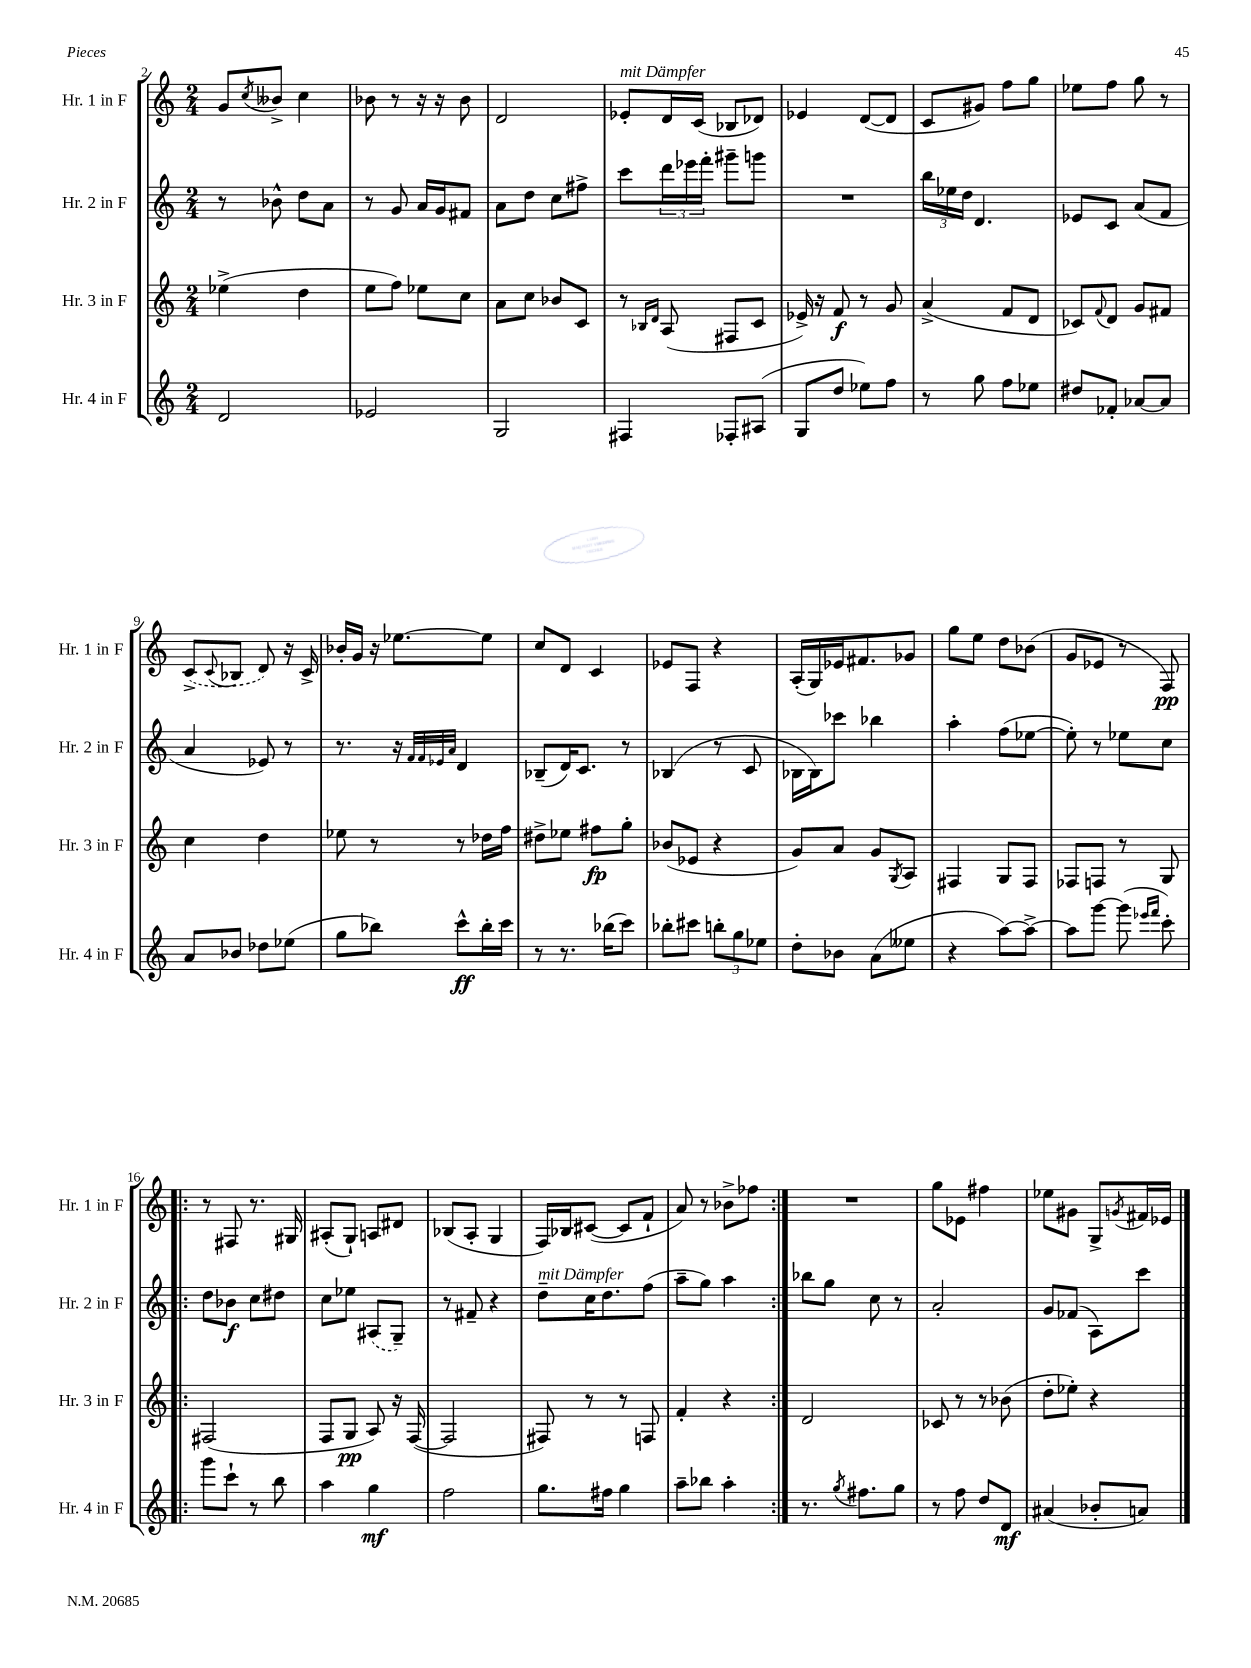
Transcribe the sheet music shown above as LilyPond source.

<<
\new StaffGroup <<
\new Staff = "s0" \with { instrumentName = "Hr. 1 in F" shortInstrumentName = "Hr. 1 in F" } {
    \clef treble \key c \major \numericTimeSignature \time 2/4
    g'8 \acciaccatura { c''8 } beses'8-> c''4 |
    bes'8 r8 r16 r16 bes'8 |
    d'2 |
    ees'8-.^\markup { \italic "mit Dämpfer" } d'16 c'16( bes8 des'8) |
    ees'4 d'8~( d'8 |
    c'8 gis'8) f''8 g''8 |
    ees''8 f''8 g''8 r8 |
    \once \slurDashed c'8->( \appoggiatura { c'8 } bes8 d'8) r16 c'16-> |
    bes'16-. g'16 r16 ees''8.~ ees''8 |
    c''8 d'8 c'4 |
    ees'8 f8 r4 |
    a16-.( g16) ees'16 fis'8. ges'8 |
    g''8 e''8 d''8 bes'8( |
    g'8 ees'8 r8 f8\pp) |
    \repeat volta 2 { r8 fis8 r8. gis16 |
    ais8-.( g8-!) a8 dis'8 |
    bes8( a8-. g4 |
    f16) bes16 cis'8~( cis'8 f'8-! |
    a'8) r8 bes'8-> fes''8 | }
    R2 |
    g''8 ees'8 fis''4 |
    ees''8 gis'8 g8-> \acciaccatura { g'8 } fis'16 ees'16 \bar "|." |
}
\new Staff = "s1" \with { instrumentName = "Hr. 2 in F" shortInstrumentName = "Hr. 2 in F" } {
    \clef treble \key c \major \numericTimeSignature \time 2/4
    r8 bes'8-^ d''8 a'8 |
    r8 g'8 a'16 g'16 fis'8 |
    a'8 d''8 c''8 fis''8-> |
    c'''8 \tuplet 3/2 { d'''16 ees'''16 f'''16-. } gis'''8-- g'''8 |
    R2 |
    \tuplet 3/2 { b''16 ees''16 d''16 } d'4. |
    ees'8 c'8 a'8( f'8 |
    a'4 ees'8) r8 |
    r8. r16 \grace { f'32 f'32 ees'32 a'32 } d'4 |
    bes8--( d'16) c'8. r8 |
    bes4( r8 c'8 |
    bes16 bes16) ces'''8 bes''4 |
    a''4-. f''8( ees''8~ |
    ees''8-.) r8 ees''8 c''8 |
    \repeat volta 2 { d''8 bes'8\f c''8 dis''8 |
    c''8 ees''8 \once \slurDashed ais8( g8--) |
    r8 fis'8-- r4 |
    d''8--^\markup { \italic "mit Dämpfer" } c''16 d''8. f''8( |
    a''8-- g''8) a''4 | }
    bes''8 g''8 c''8 r8 |
    a'2-. |
    g'8 fes'8( a8) c'''8 \bar "|." |
}
\new Staff = "s2" \with { instrumentName = "Hr. 3 in F" shortInstrumentName = "Hr. 3 in F" } {
    \clef treble \key c \major \numericTimeSignature \time 2/4
    ees''4->( d''4 |
    e''8 f''8) ees''8 c''8 |
    a'8 c''8 bes'8 c'8 |
    r8 \grace { bes16 d'16 } a8( fis8 c'8 |
    ees'16->) r16 f'8\f r8 g'8 |
    a'4->( f'8 d'8 |
    ces'8) \appoggiatura { f'8 } d'8 g'8 fis'8 |
    c''4 d''4 |
    ees''8 r8 r8 des''16 f''16 |
    dis''8-> ees''8 fis''8\fp g''8-. |
    bes'8( ees'8 r4 |
    g'8) a'8 g'8 \acciaccatura { g8 } a8 |
    fis4 g8 fis8 |
    fes8 f8 r8 g8 |
    \repeat volta 2 { fis2( |
    f8 g8\pp a8) r16 f16~( |
    f2 |
    fis8) r8 r8 f8 |
    f'4-. r4 | }
    d'2 |
    ces'8 r8 r8 bes'8( |
    d''8-. ees''8-.) r4 \bar "|." |
}
\new Staff = "s3" \with { instrumentName = "Hr. 4 in F" shortInstrumentName = "Hr. 4 in F" } {
    \clef treble \key c \major \numericTimeSignature \time 2/4
    d'2 |
    ees'2 |
    g2 |
    fis4 fes8-. ais8( |
    g8 d''8 ees''8) f''8 |
    r8 g''8 f''8 ees''8 |
    dis''8 fes'8-. aes'8~ aes'8 |
    a'8 bes'8 des''8 ees''8( |
    g''8 bes''8) c'''8-^\ff bes''16-. c'''16 |
    r8 r8. bes''16( c'''8) |
    bes''8-. cis'''8 \tuplet 3/2 { b''8-. g''8 ees''8 } |
    d''8-. bes'8 a'8( eeses''8 |
    r4 a''8~) a''8~-> |
    a''8 g'''8~ g'''8( \grace { ees'''16 f'''16 } c'''8-.) |
    \repeat volta 2 { g'''8 c'''8-! r8 b''8 |
    a''4 g''4\mf |
    f''2 |
    g''8. fis''16 g''4 |
    a''8-- bes''8 a''4-. | }
    r8. \acciaccatura { g''8 } fis''8. g''8 |
    r8 f''8 d''8 d'8\mf |
    ais'4( bes'8-. a'8) \bar "|." |
}
>>
>>
\layout { \context { \Score currentBarNumber = #2 } }
